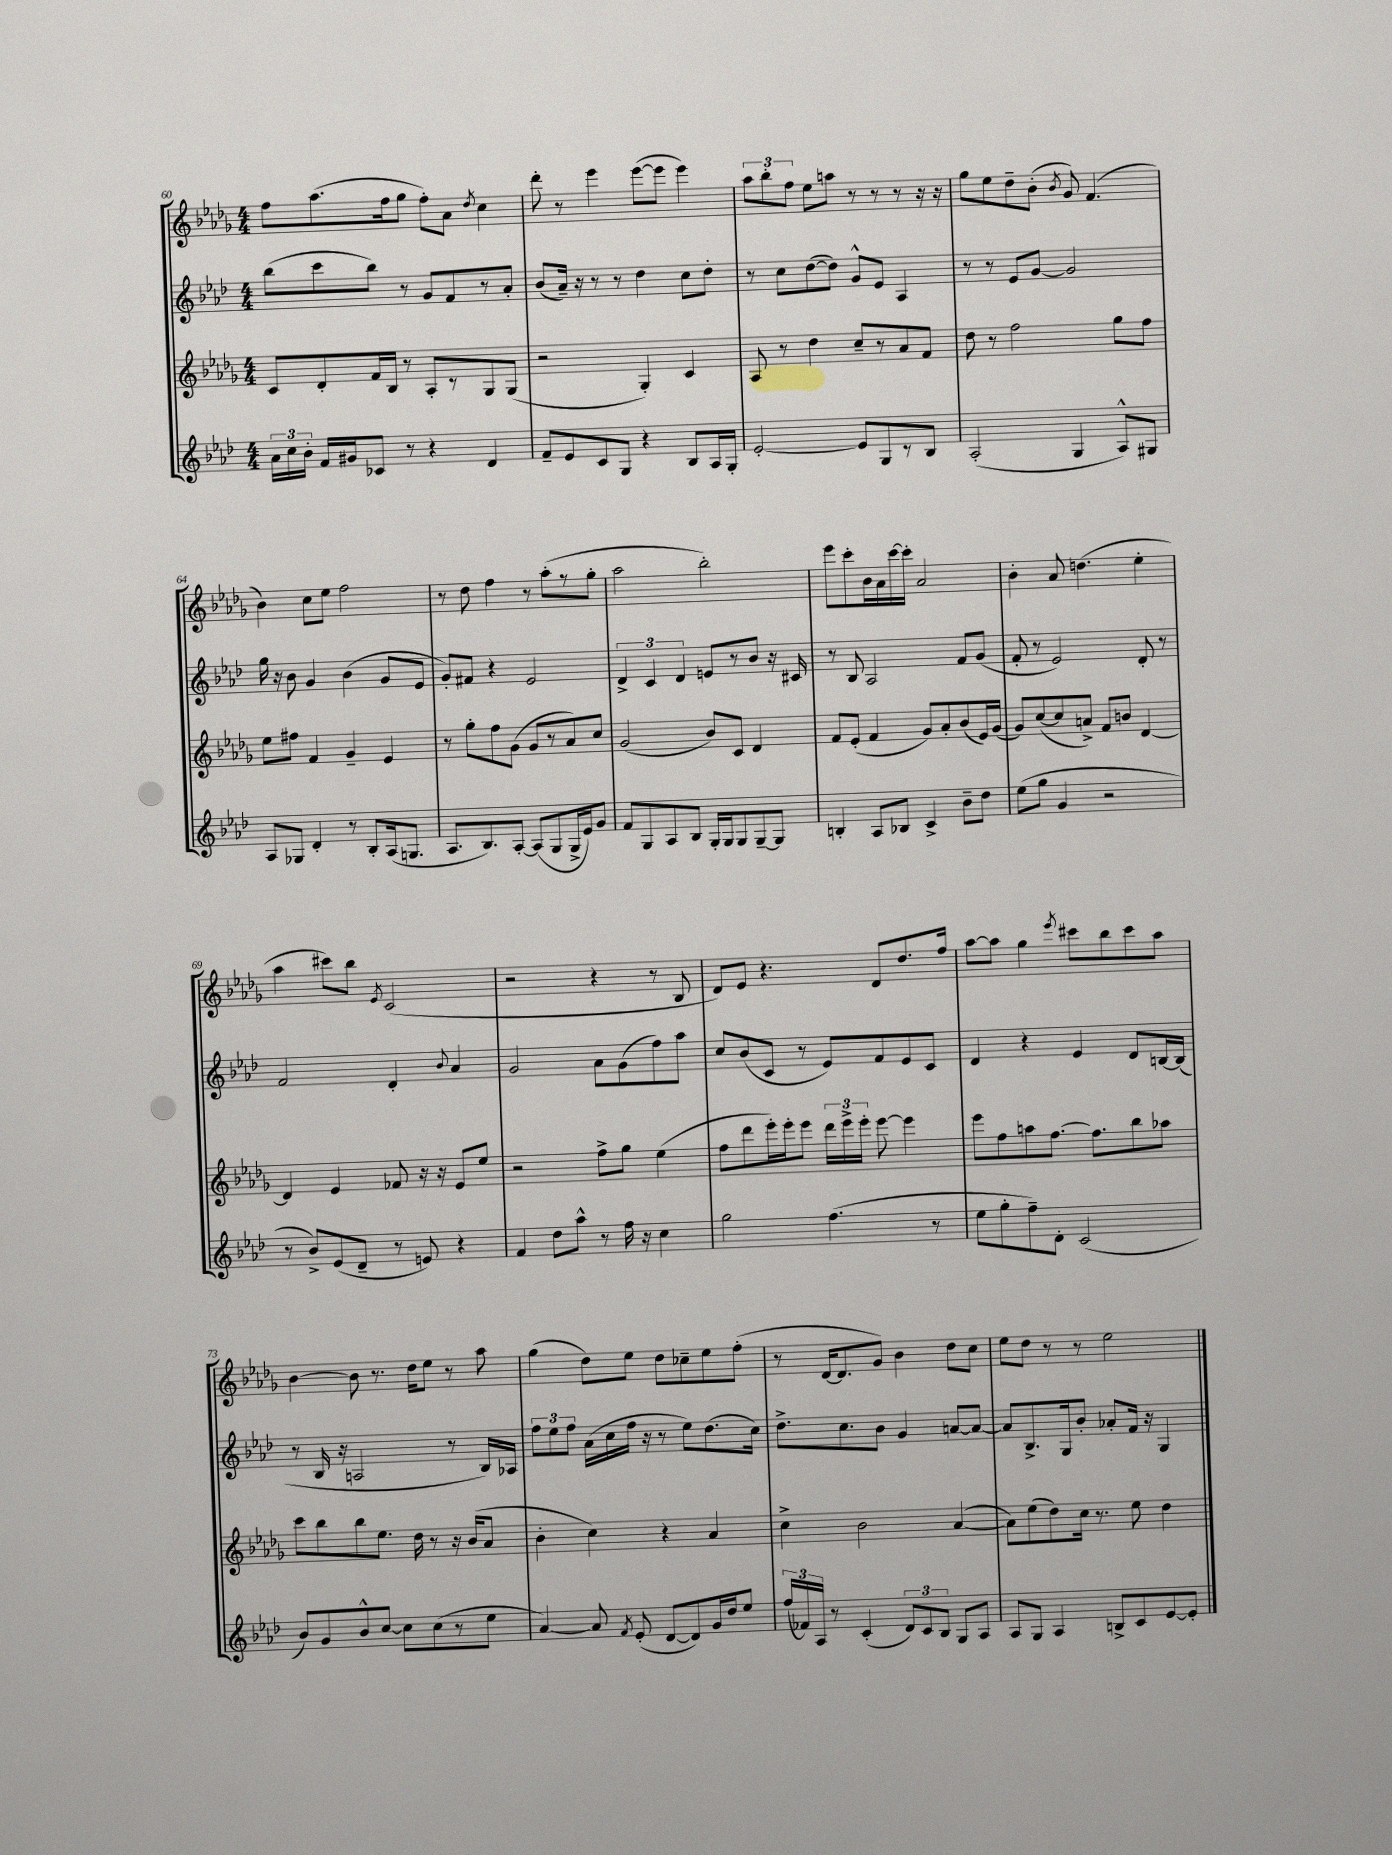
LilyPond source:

<<
\new StaffGroup <<
\new Staff = "s0" {
    \clef treble \key des \major \numericTimeSignature \time 4/4
    \autoBeamOff f''8[ aes''8.( f''16 ges''8] f''8[-.) aes'8] \acciaccatura { des''8 } c''4 |
    des'''8-. r8 ees'''4 ees'''8[~( ees'''8] ees'''4) |
    \tuplet 3/2 { aes''8[ bes''8-. f''8] } ees''8[ a''8] r8 r8 r8 r16 r16 |
    ges''8[ ees''8 des''8-- bes'8]-.( \acciaccatura { bes'8 } ges'8) f'4.( |
    bes'4) c''8[ ees''8] f''2 |
    r8 des''8 f''4 r8 aes''8[-.( r8 ges''8]-. |
    aes''2 bes''2-.) |
    ees'''8[ c'''8-. bes'16 aes'16 c'''16~ c'''16]-. aes'2 |
    bes'4-. aes'8 d''4.( ees''4-. |
    aes''4 cis'''8[) bes''8] \acciaccatura { ees'8 } c'2( |
    r2 r4 r8 bes8 |
    des'8[) ees'8] r4. des'8[ des''8. f''16] |
    aes''8[~ aes''8] ges''4 \acciaccatura { ees'''8 } cis'''8[ bes''8 cis'''8 aes''8] |
    bes'4~ bes'8 r8. des''16[ ees''8] r8 aes''8 |
    ges''4( des''8[) ees''8] des''8[ ces''8-- ees''8 f''8]-.( |
    r8 des'16[~ des'8. ges'8]) bes'4 des''8[ c''8] |
    ees''8[ des''8] r8 r8 ees''2 \bar "|." |
}
\new Staff = "s1" {
    \clef treble \key aes \major \numericTimeSignature \time 4/4
    \autoBeamOff bes''8[( c'''8 bes''8]) r8 g'8[ f'8 r8 aes'8]-. |
    bes'8[( aes'16]--) r16 r8 r8 des''4 c''8[ des''8]-. |
    r8 c''8[ des''8~( des''8]) g'8[-^ ees'8] aes4 |
    r8 r8 ees'8[ g'8]~ g'2 |
    g''16 r16 bes'8 g'4 bes'4( g'8[ ees'8] |
    g'8[-.) fis'8] r4 ees'2 |
    \tuplet 3/2 { des'4-> c'4 des'4 } e'8[ r8 bes'8] r16 cis'16 |
    r8 bes8 aes2 f'8[ g'8]( |
    f'8-. r8 ees'2) des'8-. r8 |
    f'2 des'4-. \appoggiatura { bes'8 } aes'4 |
    g'2 aes'8[ g'8( f''8) aes''8] |
    c''8[ bes'8( c'8] r8 ees'8[) f'8 ees'8 c'8] |
    des'4 r4 ees'4 des'8[ b16~ b16]( |
    r8 bes16 r16 a2 r8 bes16[) aes16] |
    \tuplet 3/2 { f''8[ ees''8 f''8] } aes'16[( c''16 f''16] r16 r8 ees''8[) des''8.( c''16]) |
    des''8.[-> c''8. bes'8] g'4 a'8[~ a'8]~ |
    a'8[ bes8.-> g16 bes'8]-. aes'8[-. f'16] r16 g4 \bar "|." |
}
\new Staff = "s2" {
    \clef treble \key des \major \numericTimeSignature \time 4/4
    \autoBeamOff c'8[ des'8-. f'16 bes16] r8 aes8[-. r8 ges8 ges8]( |
    r2 ges4-.) c'4 |
    aes8 r8 des''4 c''8[-- r8 aes'8 f'8] |
    des''8 r8 f''2 ges''8[ f''8] |
    ees''8[ fis''8] f'4 ges'4-- ees'4 |
    r8 ges''8[-. f''8 ges'8]( ges'8[ r8 aes'8) c''8] |
    ges'2( bes'8[) c'8] des'4 |
    f'8[ ees'8]-.( f'4 ges'8[) aes'8-. bes'8( ees'16) ges'16]( |
    ges'8[) c''8~( c''8 a'8]->) f'8[ b'8] des'4~ |
    des'4 ees'4 fes'8 r16 r16 ees'8[ ees''8] |
    r2 f''8[-> ges''8] ees''4( |
    f''8[ des'''8 ees'''16-.) ees'''16-. ees'''8] \tuplet 3/2 { des'''16[ ees'''16-> ees'''16]-. } ees'''8~ ees'''4 |
    ees'''8[ f''8 a''8 f''8.]~ f''8.[ bes''8 aes''8] |
    c'''8[ bes''8 bes''8 ees''8.] des''16 r8 r16 bes'16[( aes'8] |
    bes'4-. c''4) r4 aes'4 |
    c''4-> bes'2 aes'4~( |
    aes'8[) ees''8( des''8) c''16] r8. ees''8 des''4 \bar "|." |
}
\new Staff = "s3" {
    \clef treble \key aes \major \numericTimeSignature \time 4/4
    \autoBeamOff \tuplet 3/2 { aes'16[ c''16 bes'16]-. } f'16[ gis'16 ces'8] r8 r4 des'4 |
    f'8[-- ees'8 c'8 g8] r4 bes8[ aes16 g16]-. |
    ees'2~-. ees'8[ g8 r8 bes8] |
    aes2-.( g4 aes8[-^) gis8] |
    aes8[ ges8] des'4-. r8 bes8[-. aes16( g8.] |
    aes8.[ bes8.) aes8]~-. aes8[( g8 g16-> ees'16) g'8] |
    f'8[ g8 aes8 bes8] g16[-. g16 g8 g8~-- g8] |
    b4-. aes8[ bes8] c'4-> bes'8[-- des''8] |
    ees''8[( g''8] g'4 r2 |
    r8 bes'8[->) ees'8( des'8]-- r8 e'8) r4 |
    f'4 des''8[ aes''8]-^ r8 f''16 r16 c''4 |
    g''2 f''4.( r8 |
    ees''8[ g''8-. f''8--) des'8]-. c'2( |
    bes'8[) g'8 bes'8-^ c''8]~ c''8[ c''8( r8 ees''8] |
    aes'4~) aes'8 \acciaccatura { f'8 } ees'8-.( des'8[~ des'8) g'16 des''16 ees''8] |
    \tuplet 3/2 { f''16[( fes'16) aes16] } r8 c'4-.( \tuplet 3/2 { des'8[) c'8 bes8] } g8[ aes8] |
    aes8[ g8] aes4 b8[-> c'8 ees'8~ ees'8]-. \bar "|." |
}
>>
>>
\layout { \context { \Score currentBarNumber = #60 } }
